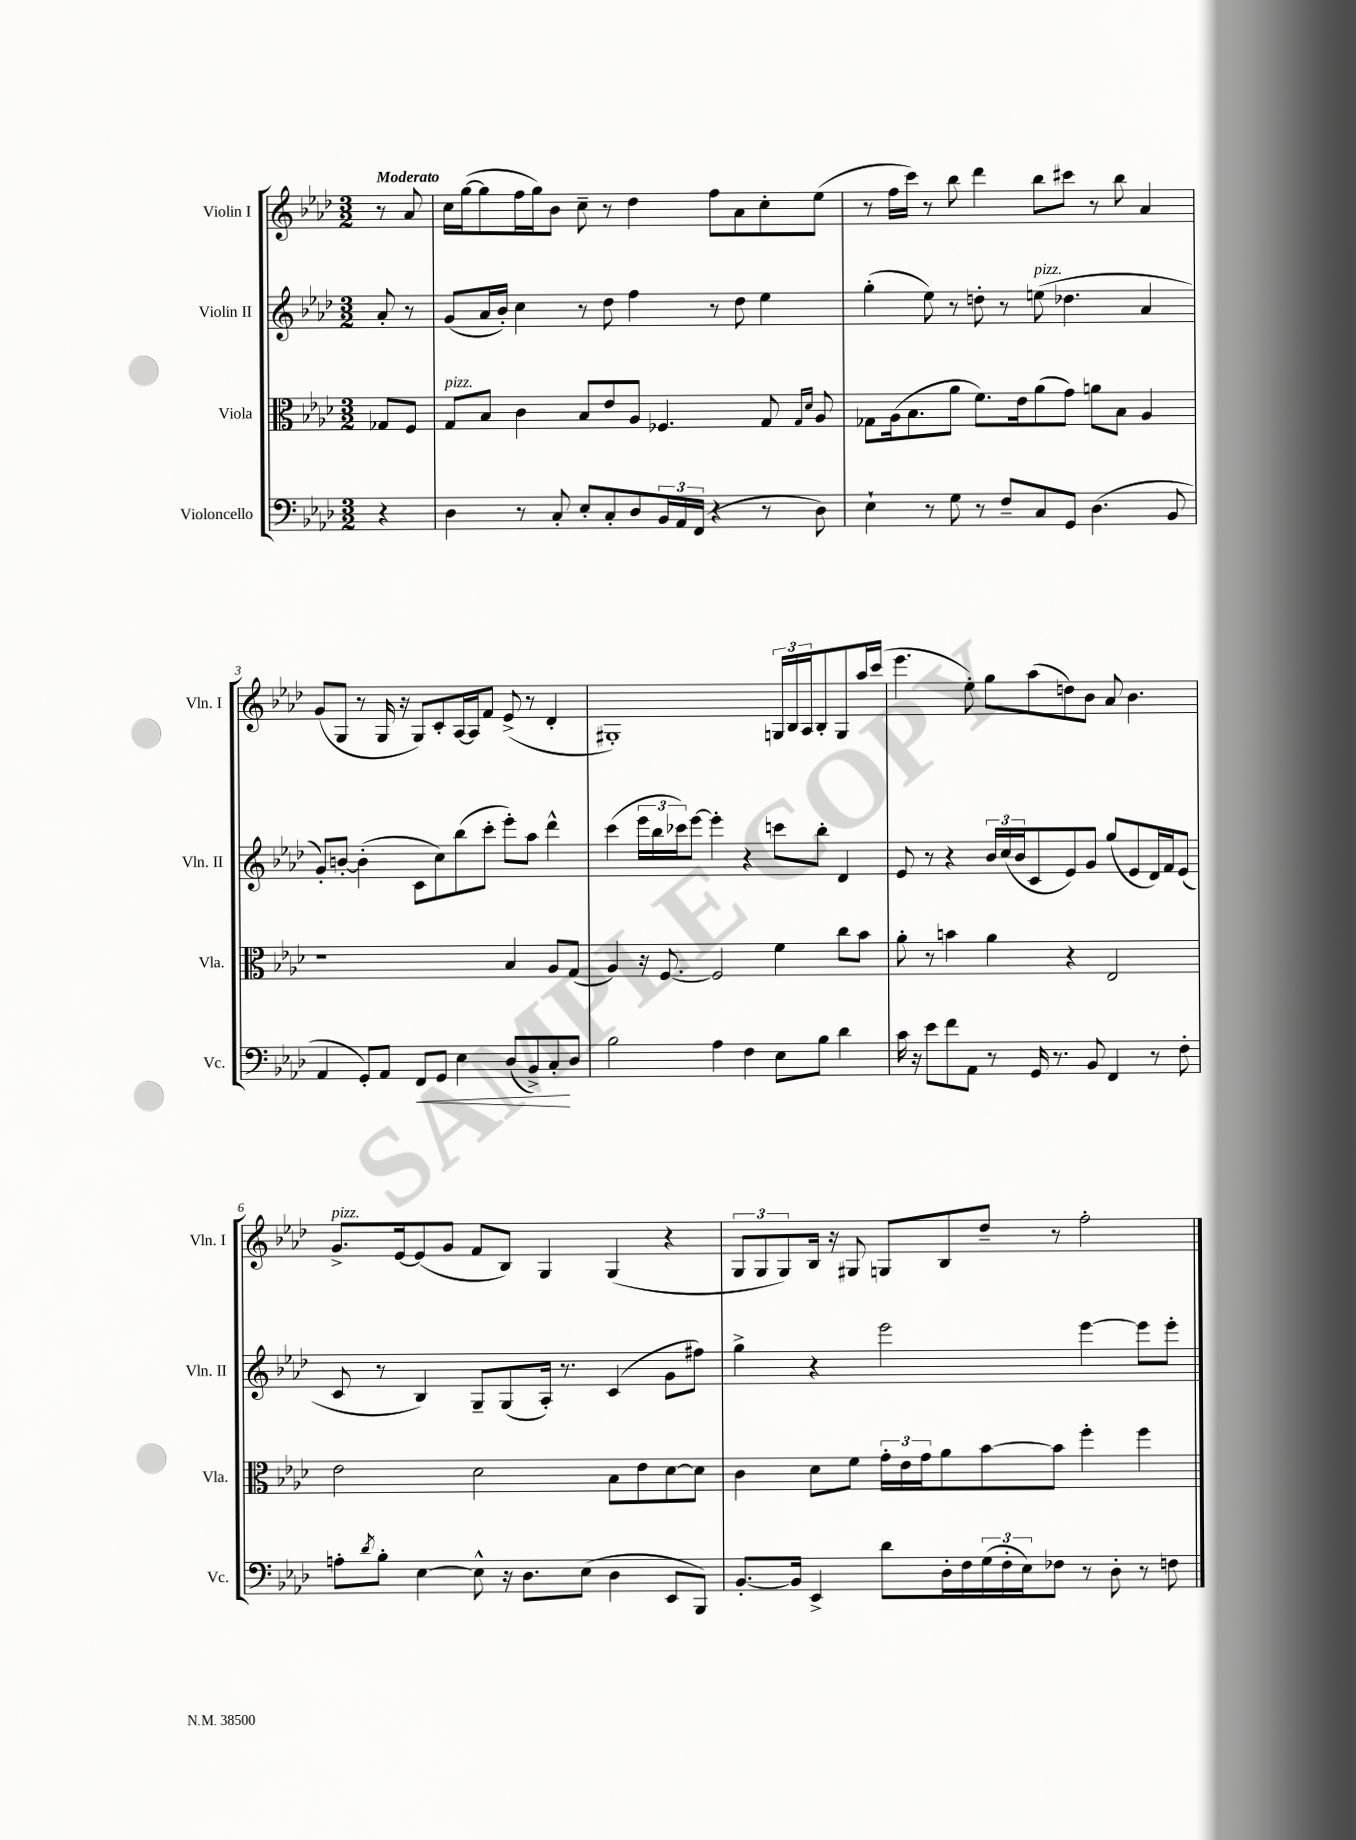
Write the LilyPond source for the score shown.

<<
\new StaffGroup <<
\new Staff = "s0" \with { instrumentName = "Violin I" shortInstrumentName = "Vln. I" } {
    \clef treble \key aes \major \numericTimeSignature \time 3/2 \partial 4 \tempo "Moderato"
    r8 aes'8 |
    c''16 g''16~( g''8 f''16 g''16) bes'8 c''8-- r8 des''4 f''8 aes'8 c''8-. ees''8( |
    r8 f''16 c'''16) r8 bes''8 des'''4 bes''8 cis'''8 r8 bes''8 aes'4 |
    g'8( g8 r8 g16 r16 g8) c'8-. aes16~ aes16 f'8 ees'8->( r8 des'4-. |
    gis1-.) \tuplet 3/2 { g16 bes16 aes16 } bes8-. g8 aes''16 c'''16( |
    ees'''4. ees''8-.) g''8 aes''8( d''8) bes'8 aes'8 bes'4. |
    g'8.->^\markup { \italic "pizz." } ees'16~ ees'8( g'8 f'8 bes8) g4 g4( r4 |
    \tuplet 3/2 { g8 g8 g8) } bes16 r16 gis8 g8 bes8 des''8-- r8 f''2-. \bar "|." |
}
\new Staff = "s1" \with { instrumentName = "Violin II" shortInstrumentName = "Vln. II" } {
    \clef treble \key aes \major \numericTimeSignature \time 3/2 \partial 4
    aes'8-. r8 |
    g'8( aes'16 bes'16-.) c''4 r8 des''8 f''4 r8 des''8 ees''4 |
    g''4-.( ees''8) r8 d''8-. r8 e''8^\markup { \italic "pizz." }( des''4. aes'4 |
    g'8-.) b'8~-. b'4-.( c'8 c''8) bes''8( c'''8-. ees'''8-.) aes''8 des'''4-^ |
    c'''4( \tuplet 3/2 { ees'''16 bes''16 ces'''16) } ees'''8~ ees'''4-. r4 c'''8 bes''8-. des'4 |
    ees'8 r8 r4 \tuplet 3/2 { bes'16 c''16( bes'16 } c'8 ees'8) g'8 g''8( ees'8 des'16) f'16 ees'8( |
    c'8 r8 bes4) g8-- g8( aes16-.) r8. c'4( g'8 fis''8) |
    g''4-> r4 ees'''2 ees'''4~ ees'''8 ees'''8-. \bar "|." |
}
\new Staff = "s2" \with { instrumentName = "Viola" shortInstrumentName = "Vla." } {
    \clef alto \key aes \major \numericTimeSignature \time 3/2 \partial 4
    ges8 f8 |
    g8^\markup { \italic "pizz." } bes8 c'4 bes8 ees'8 aes8 fes4. g8 \grace { g16 des'16 } aes8 |
    ges8 aes16( bes8. aes'8 f'8.) ees'16 aes'8( g'8) a'8 bes8 aes4 |
    r1 bes4 aes8 g8( |
    aes4) r16 f8.~ f2 f'4 c''8 bes'8 |
    aes'8-. r8 b'4 aes'4 r4 ees2 |
    ees'2 des'2 bes8 ees'8 des'8~ des'8 |
    c'4 des'8 f'8 \tuplet 3/2 { g'16-. ees'16 g'16 } aes'8 bes'8~ bes'8 f''4-. f''4 \bar "|." |
}
\new Staff = "s3" \with { instrumentName = "Violoncello" shortInstrumentName = "Vc." } {
    \clef bass \key aes \major \numericTimeSignature \time 3/2 \partial 4
    r4 |
    des4 r8 c8-. ees8-. c8-. des8 \tuplet 3/2 { bes,16 aes,16 f,16( } r4 r8 des8) |
    ees4-! r8 g8 r8 f8-- c8 g,8 des4.( bes,8 |
    aes,4 g,8-.) aes,8 f,8\< g,8 ees4 des8( bes,8->) c8-.\! des8 |
    bes2 aes4 f4 ees8 bes8 des'4 |
    c'16 r16 ees'8 f'8 aes,8 r8 g,16 r8. bes,8 f,4 r8 f8-. |
    a8-. \acciaccatura { des'8 } bes8-. ees4~ ees8-^ r16 des8. ees8( des4 ees,8 bes,,8) |
    bes,8.~-. bes,16 ees,4-> des'8 des16-. f16 \tuplet 3/2 { g16( f16-. ees16) } fes8 r8 des8-. r8 f8 \bar "|." |
}
>>
>>
